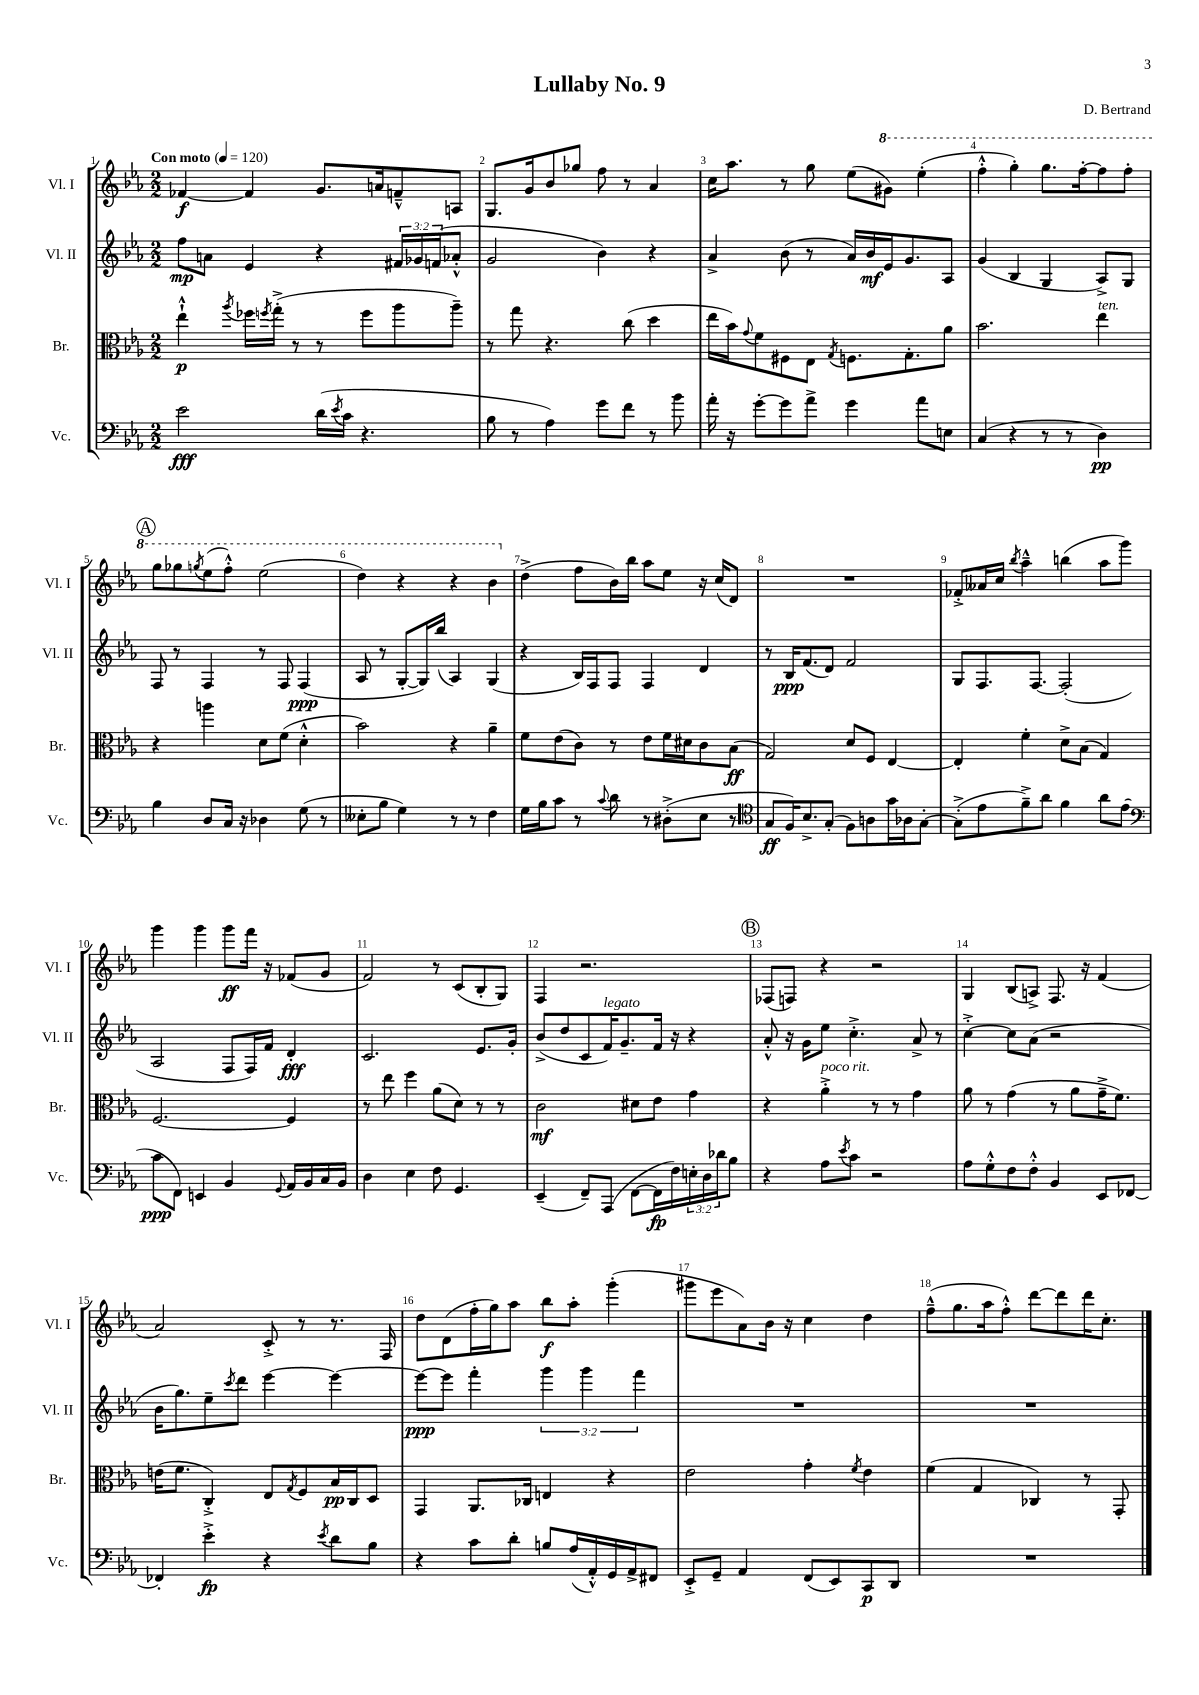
\header { title = "Lullaby No. 9" composer = "D. Bertrand" }
<<
\new StaffGroup <<
\new Staff = "s0" \with { instrumentName = "Vl. I" shortInstrumentName = "Vl. I" } {
    \clef treble \key ees \major \numericTimeSignature \time 2/2 \tempo "Con moto" 4 = 120
    fes'4~\f fes'4 g'8. a'16 f'8---^ a8 |
    g8. g'16 bes'8 ges''8 f''8 r8 aes'4 |
    c''16 aes''8. r8 g''8 ees''8( \ottava #1 gis''8) ees'''4-.( |
    f'''4-.-^ g'''4-.) g'''8. f'''16~-. f'''8 f'''8-. |
    \mark \markup { \circle "A" } g'''8 ges'''8 \acciaccatura { g'''8 } ees'''8( f'''8-.-^) ees'''2( |
    d'''4) r4 r4 bes''4 \ottava #0 |
    d''4->( f''8 bes'16) bes''16 aes''8 ees''8 r16 c''16( d'8) |
    R1 |
    fes'8-.-> aeses'16 c''16 \acciaccatura { bes''8 } aes''4---^ b''4( aes''8 g'''8) |
    g'''4 g'''4 g'''8\ff f'''16 r16 fes'8( g'8 |
    f'2) r8 c'8( bes8-. g8) |
    f4 r2. |
    \mark \markup { \circle "B" } fes8( f8) r4 r2 |
    g4 bes8( a8->) f8. r16 f'4( |
    aes'2) c'8-.-> r8 r8. f16 |
    d''8 d'8( f''16-. g''16) aes''8 bes''8\f aes''8-. g'''4-.( |
    gis'''8 ees'''8 aes'8) bes'16 r16 c''4 d''4 |
    f''8---^( g''8. aes''16 f''8-.-^) d'''8~ d'''8 d'''16 c''8.-. \bar "|." |
}
\new Staff = "s1" \with { instrumentName = "Vl. II" shortInstrumentName = "Vl. II" } {
    \clef treble \key ees \major \numericTimeSignature \time 2/2 \override Staff.TupletNumber.text = #tuplet-number::calc-fraction-text
    f''8\mp a'8 ees'4 r4 \tuplet 3/2 { fis'16 ges'16 f'16( } aes'8-.-^ |
    g'2 bes'4) r4 |
    aes'4-> bes'8( r8 aes'16) bes'16\mf ees'16 g'8. aes8 |
    g'4( bes4 g4 aes8->) g8 |
    \mark \markup { \circle "A" } f8 r8 f4 r8 f8 f4\ppp( |
    aes8 r8 g8~-. g16) bes''16( aes4) g4( |
    r4 bes16) f16 f8 f4 d'4 |
    r8 bes16\ppp f'8.( d'8) f'2 |
    g8 f8. f8.~ f2-.( |
    aes2 f8 f16) f'16 d'4-.\fff |
    c'2. ees'8. g'16-. |
    bes'8->( d''8 c'8 f'16^\markup { \italic "legato" }) g'8.-- f'16 r16 r4 |
    \mark \markup { \circle "B" } aes'8-.-^ r16 g'16 ees''8 c''4.-.-> aes'8-> r8 |
    c''4~-.-> c''8 aes'8( r2 |
    bes'16 g''8.) ees''8-- \acciaccatura { c'''8 } d'''8 ees'''4~ ees'''4~ |
    ees'''8~\ppp ees'''8 f'''4-. \tuplet 3/2 { g'''4 g'''4 f'''4 } |
    R1 |
    R1 \bar "|." |
}
\new Staff = "s2" \with { instrumentName = "Br." shortInstrumentName = "Br." } {
    \clef alto \key ees \major \numericTimeSignature \time 2/2
    ees''4-!-^\p \acciaccatura { aes''8 } fes''16 \acciaccatura { f''8 } g''16-.->( r8 r8 f''8 aes''8 aes''8--) |
    r8 g''8 r4. c''8( d''4 |
    ees''16 bes'16) \appoggiatura { g'8 } f'8 fis8 ees8 \acciaccatura { g8 } f8. g8.-. aes'8 |
    bes'2. ees''4^\markup { \italic "ten." } |
    \mark \markup { \circle "A" } r4 a''4 d'8 f'8( d'4-.-^ |
    bes'2) r4 aes'4-- |
    f'8 ees'8( c'8) r8 ees'8 f'16 dis'16 c'8 bes8\ff( |
    g2) d'8 f8 ees4~ |
    ees4-. f'4-. d'8-> bes8( g4) |
    f2.~ f4 |
    r8 ees''8 f''4 aes'8( d'8) r8 r8 |
    c'2\mf dis'8 ees'8 g'4 |
    \mark \markup { \circle "B" } r4 aes'4-.->^\markup { \italic "poco rit." } r8 r8 g'4 |
    aes'8 r8 g'4( r8 aes'8 g'16---> f'8.) |
    e'16( f'8. c4-.->) ees8 \acciaccatura { g8 } f8 bes16\pp c16 d8 |
    g,4 aes,8. ces16 e4 r4 |
    ees'2 g'4-. \acciaccatura { f'8 } ees'4 |
    f'4( g4 ces4) r8 g,8-. \bar "|." |
}
\new Staff = "s3" \with { instrumentName = "Vc." shortInstrumentName = "Vc." } {
    \clef bass \key ees \major \numericTimeSignature \time 2/2 \override Staff.TupletNumber.text = #tuplet-number::calc-fraction-text
    ees'2\fff d'16( \acciaccatura { ees'8 } c'16 r4. |
    bes8 r8 aes4) g'8 f'8 r8 bes'8 |
    aes'16-. r16 g'8~-. g'8 aes'8-> g'4 aes'8 e8 |
    c4( r4 r8 r8 d4\pp) |
    \mark \markup { \circle "A" } bes4 d8 c16 r16 des4 g8( r8 |
    eeses8-. bes8 g4) r8 r8 f4 |
    g16 bes16 c'8 r8 \appoggiatura { c'8 } d'8 r8 dis8-.->( ees8 r8 |
    \clef tenor g8\ff f16) bes8.-> g8-.( f8) a8 g'16 aes16 g8~-. |
    g8-.->( ees'8 f'8--->) aes'8 f'4 aes'8 ees'8( |
    \clef bass c'8\ppp f,8) e,4 bes,4 \appoggiatura { g,8 } aes,16 bes,16 c16 bes,16 |
    d4 ees4 f8 g,4. |
    ees,4--( f,8--) aes,,8( f,8~ f,16\fp f16) \tuplet 3/2 { e16-. d16 des'16 } bes8 |
    \mark \markup { \circle "B" } r4 aes8 \acciaccatura { ees'8 } c'8 r2 |
    aes8 g8-.-^ f8 f8-.-^ bes,4 ees,8 fes,8~ |
    fes,4-. ees'4-.->\fp r4 \acciaccatura { ees'8 } d'8 bes8 |
    r4 c'8 d'8-. b8 aes16( aes,16-.-^) g,16 aes,16-> fis,8 |
    ees,8-.-> g,8-- aes,4 f,8( ees,8) c,8\p d,8 |
    R1 \bar "|." |
}
>>
>>
\layout { \context { \Score \override BarNumber.break-visibility = ##(#f #t #t) barNumberVisibility = #all-bar-numbers-visible } }
